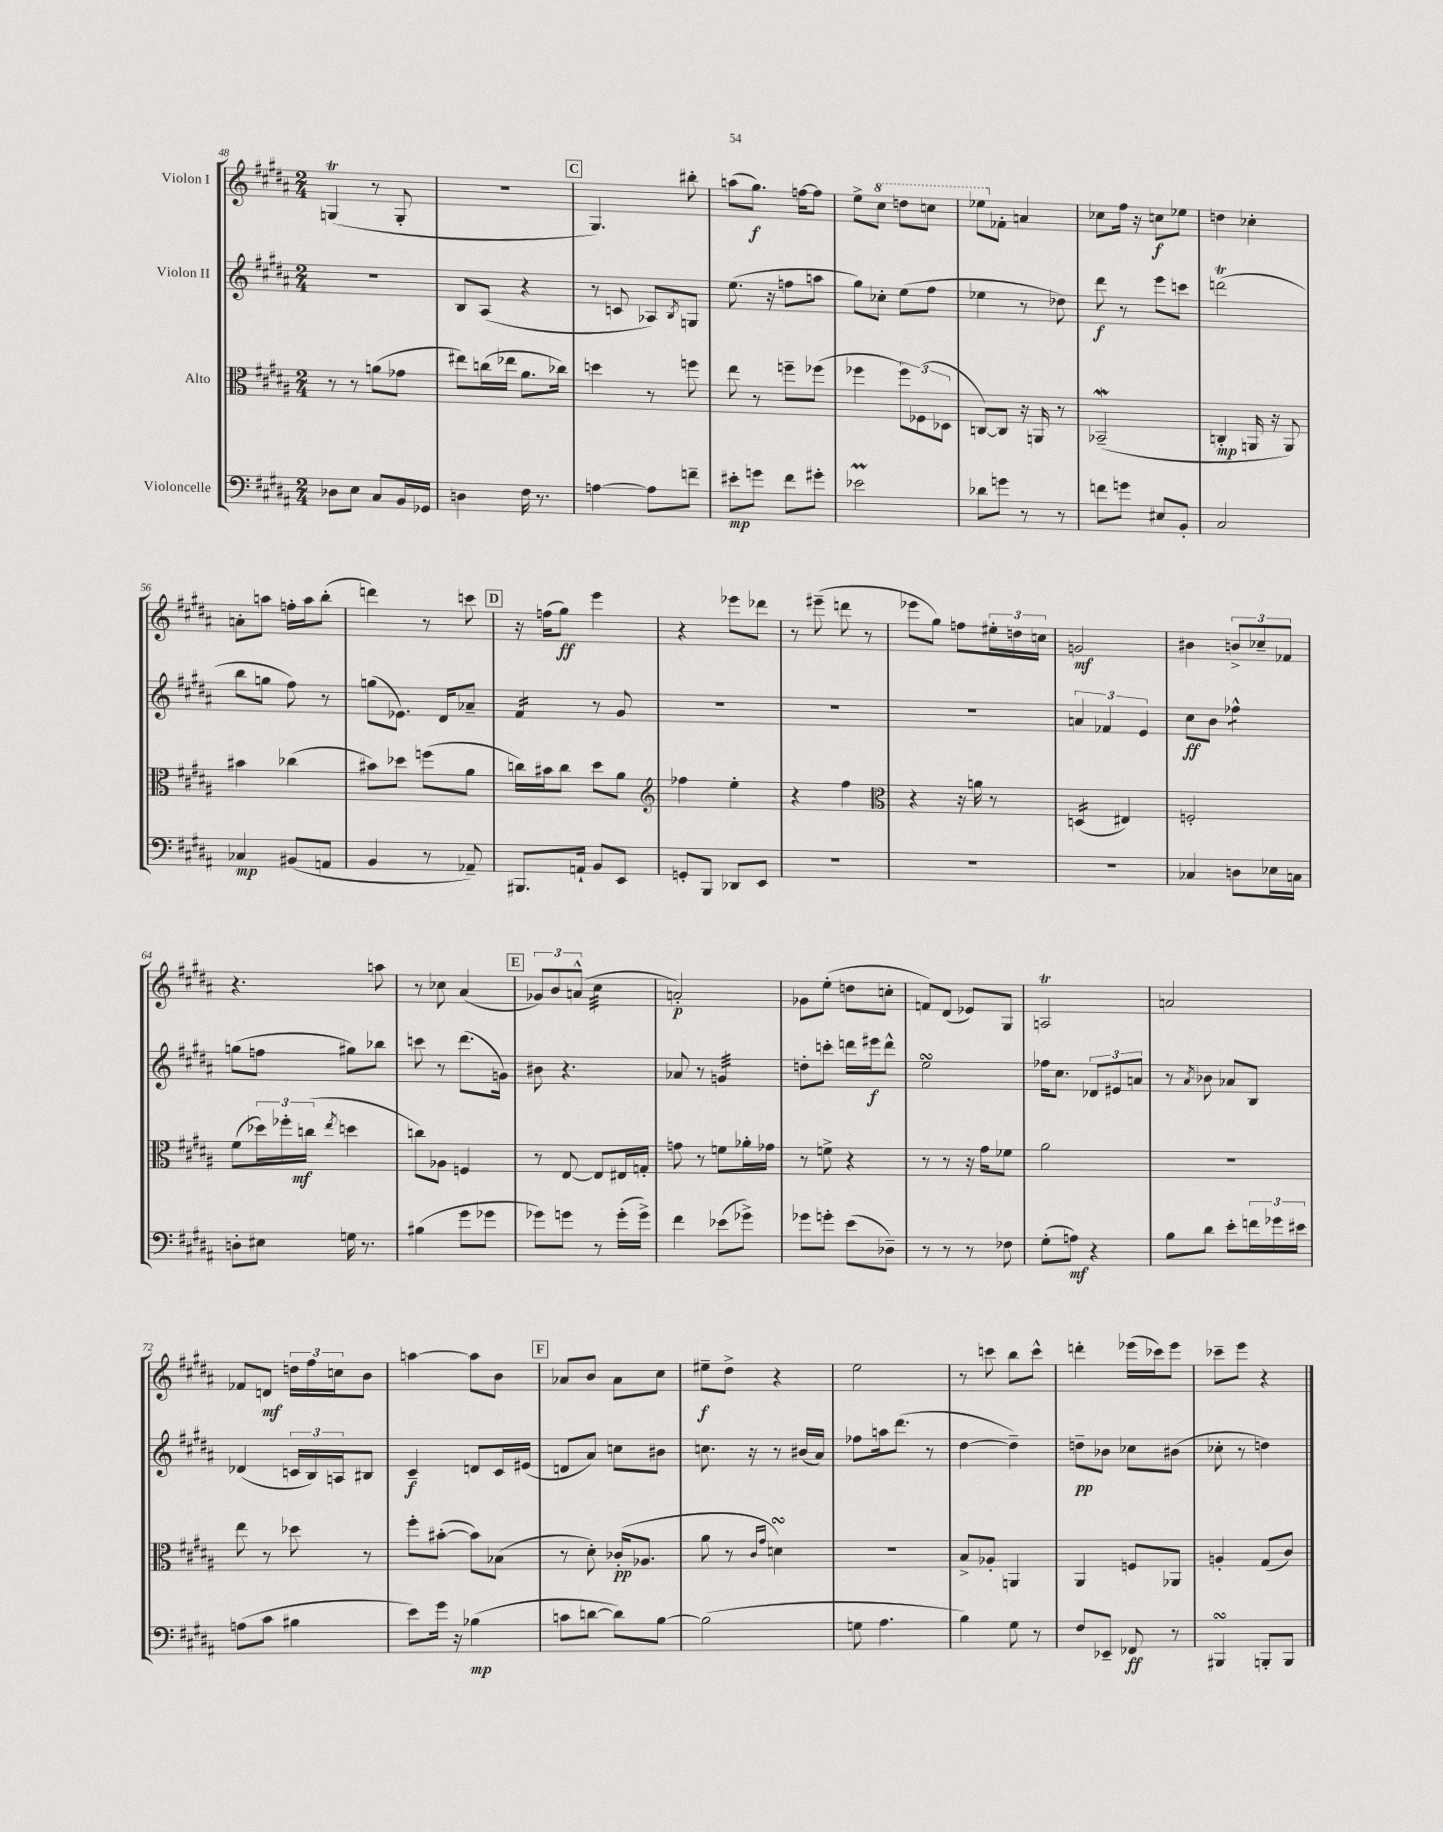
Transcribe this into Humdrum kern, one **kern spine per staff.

**kern	**kern	**kern	**kern
*staff4	*staff3	*staff2	*staff1
*clefF4	*clefC3	*clefG2	*clefG2
*k[f#c#g#d#a#]	*k[f#c#g#d#a#]	*k[f#c#g#d#a#]	*k[f#c#g#d#a#]
*M2/4	*M2/4	*M2/4	*M2/4
8D-\L	8r	2r	(4G/
8E\J	8r	.	.
8C#/L	(8a\L	.	8r
16BB/L	8g-\J	.	8G'/
16GG-/JJ	.	.	.
=	=	=	=
4D\	8ee#\L)	8B/L	2r
.	(16cc\L	(8A#/J	.
.	16ee-\JJ	.	.
16F#\	8.a#\L	4r	.
8.r	.	.	.
.	16cc-\Jk)	.	.
=	=	=	=
[4A\	4dd\	8r	4.G#/)
.	.	8c/	.
8A\]L	8r	8A-/L)	.
.	.	8qB/	.
8f~\J	8ff\	8G/J	8bb#'\
=	=	=	=
8e#'\L	8ee\	(8.ee\	(8aa\L
8g\J	8r	.	8.gg#\J)
.	.	16r	.
8f#\L	8ff~\L	8ff\L	.
.	.	.	[16ff\LK
8g#'\J	(8ff-\J	8aa\J	8ff\]J
=	=	=	=
2e-\	4ff-\	8gg#\L)	8ee^\L
.	.	8cc-'\J	8ccc#\J
.	12ff-\L)	(8ee\L	8ddd\L
.	(12F-\	.	.
.	.	8ff#\J	8ccc\J
.	12D-\J	.	.
=	=	=	=
8d-\L	[8C/L)	4ee-\	8eee-\L
8g\J	8C/]J	.	8f-'\J
8r	16r	8r	4a/
.	16AA/	.	.
8r	8r	8dd-\)	.
=	=	=	=
8f\L	(2BB-~/	8ddd#\	8cc-\L
8g\J	.	8r	16ff#\Jk
.	.	.	16r
8E#/L	.	8eee\L	8cc\L
8BB'/J	.	8ccc\J	8ee-\J
=	=	=	=
2C#/	4C'/	(2ddd\	4dd\
.	16AA/	.	4cc-'\
.	16r	.	.
.	8AA/)	.	.
=	=	=	=
4C-/	4b#\	8bb\L	8a'\L
.	.	8gg\J	8aa\J
(8BB#/L	(4cc-\	8ff#\)	16ff'\LL
.	.	.	16aa\J
8AA/J	.	8r	(8bb'\J
=	=	=	=
4BB/	8b#\L)	(8gg\L	4ddd\)
.	8dd-\J	8.e-\J)	.
8r	(8ff\L	.	8r
.	.	16d#/LK	.
8AA-~/)	8a#\J	8a-~/J	8ccc\
=	=	=	=
8.BBB#/L	16cc\LL)	4f#/	16r
.	16b#\J	.	(16ff\LK
.	8cc\J	.	8gg#\J)
16AA`/Jk	.	.	.
8BB/L	8dd#\L	8r	4eee\
8EE/J	8a#\J	8g#/	.
=	=	=	=
*	*clefG2	*	*
8GG'/L	4ff-\	2r	4r
8BBB/J	.	.	.
8DD-/L	4ee'\	.	8eee-\L
8EE/J	.	.	8ddd-\J
=	=	=	=
2r	4r	2r	8r
.	.	.	(8eee#~\
.	4ff#\	.	8ddd\
.	.	.	8r
=	=	=	=
*	*clefC3	*	*
2r	4r	2r	8eee-\L
.	.	.	8gg#\J)
.	16r	.	8ff\L
.	16a\	.	.
.	8r	.	24ee#'\L
.	.	.	24dd\
.	.	.	24cc\JJ
=	=	=	=
2r	(4D/	6a/	2g/
.	.	6f-/	.
.	4E#/)	.	.
.	.	6e/	.
=	=	=	=
4C-/	2F'/	8cc#\L	4b#\
.	.	8b\J	.
8D\L	.	4ff-^^\	12b^/L
.	.	.	12cc-~/
16E-\L	.	.	.
.	.	.	12f-/J
16C\JJ	.	.	.
=	=	=	=
8D'\L	(8f#\L	(8gg\L	4.r
8E#\J	24dd-\L)	8ff\J	.
.	24ff-'\	.	.
.	(24cc\JJ	.	.
.	8qee/	.	.
16G\	4dd\	8gg#\L)	.
8.r	.	.	.
.	.	8bb-\J	8aa\
=	=	=	=
(4B#\	8cc\L)	8ccc\	8r
.	8A-\J	8r	8cc-\
8g#\L	4F/	(8.ddd#\L	(4a#/
8g-\J	.	.	.
.	.	16g\Jk)	.
=	=	=	=
8g-\L)	8r	8b#\	12g-/L)
.	.	.	12b/
8g\J	[8E/	4.r	.
.	.	.	(12a^^/J
8r	8E/]L	.	4cc#\
(16g'\LL	16E#/L	.	.
16g^\JJ)	16G'/JJ	.	.
=	=	=	=
4f#\	8g\	8a-/	2a'/)
.	8r	8r	.
(8e-\L	8f\L	4g/	.
8g-^\J)	16a-'\L	.	.
.	16g-\JJ	.	.
=	=	=	=
8g-\L	8r	8dd'\L	8g-\L
8g'\J	8f^\	8ccc'\J	(8ee'\J
(8e\L	4r	16ddd\LL	8dd\L
.	.	16eee#\J	.
8D-~\J)	.	8ddd^^\J	8cc'\J
=	=	=	=
8r	8r	2ee\	8f/L)
8r	8r	.	(8d#/J
8r	16r	.	8e-/L)
.	16g#\LK	.	.
8F-\	8f-\J	.	8G#/J
=	=	=	=
(8G#'\L	2a#\	16ff-\LK	2A/
.	.	8.cc#\J	.
8A\J)	.	.	.
4r	.	12d-/L	.
.	.	12e#/	.
.	.	12a/J	.
=	=	=	=
8B\L	2r	8r	2a/
.	.	8qa#/	.
8d#\J	.	8b-\	.
8e'\L	.	8a-/L	.
24f\L	.	8B/J	.
24g-\	.	.	.
24e#\JJ	.	.	.
=	=	=	=
(8A\L	8ee\	(4d-/	8f-/L
8c#\J	8r	.	8d/J
4B#\	8dd-\	24c/LL	24dd\LL
.	.	24B/)	24ff#\
.	.	24A/J	24cc\J
.	8r	8B#/J	8b\J
=	=	=	=
8e\L)	8ff#'\L	4c#~/	[4aa\
16g#\Jk	([8b#'\J	.	.
16r	.	.	.
(4B-\	8b#\]L)	8d/L	8aa\]L
.	(8B-\J	16c#/L	8b\J
.	.	(16e#/JJ	.
=	=	=	=
8c\L	8r	8d/L	8a-/L
[8d\J	8d#'\)	8a#/J)	8b/J
8d\]L)	(16c-'/LK	8cc\L	8a-\L
.	8.A-/J	.	.
[8B\J	.	8b#\J	8cc#\J
=	=	=	=
(2B\]	8a#\	8.cc\	8ee#~\L
.	8r	.	8dd#^\J
.	.	16r	.
.	16qqc#/LL	.	.
.	16qqg#/JJ	.	.
.	4d\)	8r	4r
.	.	(16b#/LL	.
.	.	16a#/JJ)	.
=	=	=	=
8G\	2r	8ff-\L	2ee\
4.A#\	.	16aa\k	.
.	.	(8.ddd#\J	.
.	.	8r	.
=	=	=	=
4B\)	8B^/L	[4dd#\	8r
.	8A-'/J	.	8ccc\
8G#\	4AA/	4dd#~\])	8bb\L
8r	.	.	8ccc^^\J
=	=	=	=
8F#/L	4AA#/	8dd~\L	4ddd'\
8EE-~/J	.	8b-\J	.
8FF-/	8F/L	8cc-\L	(16eee-\LL
.	.	.	16ccc-\J)
8r	8AA-/J	(8b#\J	8eee-\J
=	=	=	=
4BBB#/	4A'/	8cc-'\	8ccc-~\L
.	.	8r	8eee\J
8BBB'/L	(8G#/L	4dd\)	4r
8BBB/J	8c#/J)	.	.
==	==	==	==
*-	*-	*-	*-
